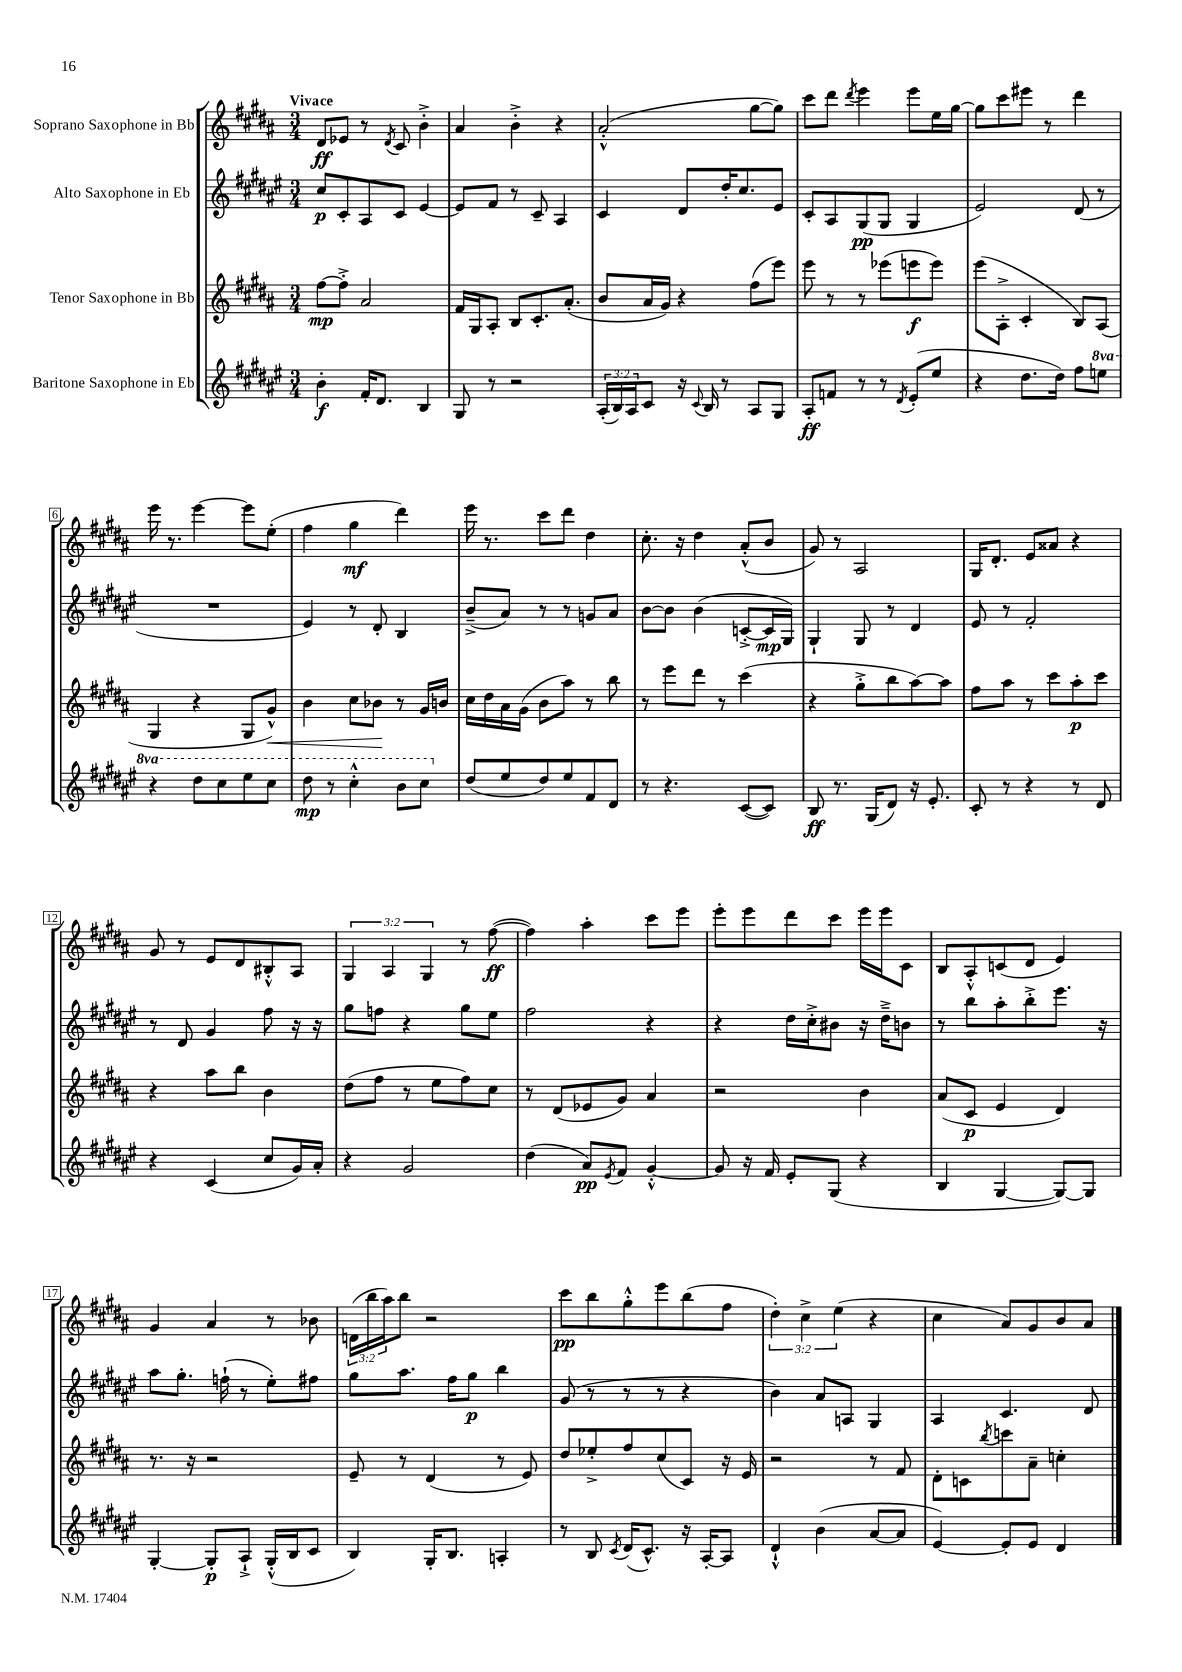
<<
\new StaffGroup <<
\new Staff = "s0" \with { instrumentName = "Soprano Saxophone in Bb" } {
    \clef treble \key b \major \numericTimeSignature \time 3/4 \override Staff.TupletNumber.text = #tuplet-number::calc-fraction-text \tempo "Vivace"
    dis'8\ff ees'8 r8 \acciaccatura { dis'8 } cis'8 b'4-.-> |
    ais'4 b'4-.-> r4 |
    ais'2-.-^( gis''8~ gis''8) |
    cis'''8 dis'''8 \acciaccatura { dis'''8 } e'''4 e'''8 e''16 gis''16~ |
    gis''8 cis'''8 eis'''8 r8 dis'''4 |
    e'''16 r8. e'''4~ e'''8 e''8-.( |
    fis''4 gis''4\mf dis'''4) |
    e'''16 r8. cis'''8 dis'''8 dis''4 |
    cis''8.-. r16 dis''4 ais'8-.-^( b'8 |
    gis'8) r8 ais2 |
    gis16 dis'8.-. e'8 aisis'8 r4 |
    gis'8 r8 e'8 dis'8 bis8-.-^ ais8 |
    \tuplet 3/2 { gis4 ais4 gis4 } r8 fis''8~\ff( |
    fis''4) ais''4-. cis'''8 e'''8 |
    e'''8-. e'''8 dis'''8 cis'''8 e'''16 e'''16 cis'8 |
    b8 ais8-.-^ c'8( dis'8 e'4) |
    gis'4 ais'4 r8 bes'8 |
    \tuplet 3/2 { d'16( b''16 ais''16) } b''8 r2 |
    cis'''8\pp b''8 gis''8-.-^ e'''8 b''8( fis''8 |
    \tuplet 3/2 { dis''4-.) cis''4-> e''4( } r4 |
    cis''4 ais'8) gis'8 b'8 ais'8 \bar "|." |
}
\new Staff = "s1" \with { instrumentName = "Alto Saxophone in Eb" } {
    \clef treble \key fis \major \numericTimeSignature \time 3/4
    cis''8\p cis'8-. ais8 cis'8 eis'4~ |
    eis'8 fis'8 r8 cis'8-- ais4 |
    cis'4 dis'8 dis''16-. cis''8. eis'8 |
    cis'8-. ais8 gis8\pp( gis8 gis4 |
    eis'2) dis'8( r8 |
    R2. |
    eis'4) r8 dis'8-. b4 |
    b'8--->( ais'8) r8 r8 g'8 ais'8 |
    b'8~ b'8 b'4( c'8~-.-> c'16\mp gis16) |
    gis4-! gis8 r8 dis'4 |
    eis'8 r8 fis'2-. |
    r8 dis'8 gis'4 fis''8 r16 r16 |
    gis''8 f''8 r4 gis''8 eis''8 |
    fis''2 r4 |
    r4 dis''16 cis''16-.-> bis'8 r16 dis''16---> b'8 |
    r8 b''8 ais''8-. b''8-.-> eis'''8. r16 |
    ais''8 gis''8.-. f''16-!( r8 eis''8-.) fis''8 |
    gis''8 ais''8. fis''16 gis''8\p b''4 |
    gis'8( r8 r8 r8 r4 |
    b'4) ais'8 a8 gis4 |
    ais4 cis'4. dis'8 \bar "|." |
}
\new Staff = "s2" \with { instrumentName = "Tenor Saxophone in Bb" } {
    \clef treble \key b \major \numericTimeSignature \time 3/4
    fis''8~\mp fis''8-.-> ais'2 |
    fis'16 gis16 ais8-. b8 cis'8.-. ais'8.-.( |
    b'8 ais'16 gis'16) r4 fis''8( e'''8) |
    e'''8 r8 r8 ees'''8( e'''8\f e'''8) |
    e'''8( ais8-.-> cis'4-. b8) ais8( |
    gis4 r4 gis8 gis'8-^\<) |
    b'4 cis''8 bes'8\! r8 gis'16 b'16 |
    cis''16 dis''16 ais'16 gis'16( b'8 ais''8) r8 b''8 |
    r8 e'''8 dis'''8 r8 cis'''4( |
    r4 gis''8-.-> b''8 ais''8~) ais''8 |
    fis''8 ais''8 r8 cis'''8 ais''8-.\p cis'''8 |
    r4 ais''8 b''8 b'4 |
    dis''8( fis''8 r8 e''8 fis''8) cis''8 |
    r8 dis'8( ees'8 gis'8) ais'4 |
    r2 b'4 |
    ais'8( cis'8\p e'4 dis'4) |
    r8. r16 r2 |
    e'8-- r8 dis'4( r8 e'8) |
    dis''8 ees''8-.-> fis''8 cis''8( cis'8) r16 e'16 |
    r2 r8 fis'8 |
    dis'8-. c'8 \acciaccatura { b''8 } c'''8 ais'8-- c''4-. \bar "|." |
}
\new Staff = "s3" \with { instrumentName = "Baritone Saxophone in Eb" } {
    \clef treble \key fis \major \numericTimeSignature \time 3/4 \override Staff.TupletNumber.text = #tuplet-number::calc-fraction-text \set Staff.ottavationMarkups = #ottavation-simple-ordinals
    b'4-.\f fis'16-. dis'8. b4 |
    gis8 r8 r2 |
    \tuplet 3/2 { ais16-.( b16) ais16 } cis'8 r16 \appoggiatura { cis'8 } b16 r8 ais8 gis8 |
    ais8-.\ff f'8 r8 r8 \acciaccatura { dis'8 } eis'8-.( eis''8 |
    r4 dis''8. dis''16) fis''8 \ottava #1 e'''8 |
    r4 dis'''8 cis'''8 eis'''8 cis'''8 |
    dis'''8\mp r8 cis'''4-.-^ b''8 cis'''8 \ottava #0 |
    dis''8( eis''8 dis''8) eis''8 fis'8 dis'8 |
    r8 r4. cis'8~( cis'8) |
    b8\ff r8. gis16( dis'8) r16 eis'8.-. |
    cis'8-. r8 r4 r8 dis'8 |
    r4 cis'4( cis''8 gis'16) ais'16-. |
    r4 gis'2 |
    dis''4( ais'8\pp) \acciaccatura { eis'8 } fis'8 gis'4~-.-^ |
    gis'8 r16 fis'16 eis'8-. gis8( r4 |
    b4 gis4~ gis8~) gis8 |
    gis4~-. gis8-.\p ais8-!-> gis16-.-^( b16 cis'8 |
    b4) gis16-. b8. a4-. |
    r8 b8 \acciaccatura { cis'8 } dis'16( cis'8.-^) r16 ais16~-. ais8 |
    dis'4-!-^ b'4( ais'8~ ais'8 |
    eis'4~) eis'8-. eis'8 dis'4 \bar "|." |
}
>>
>>
\layout { \context { \Score \override BarNumber.stencil = #(make-stencil-boxer 0.1 0.3 ly:text-interface::print) } }
